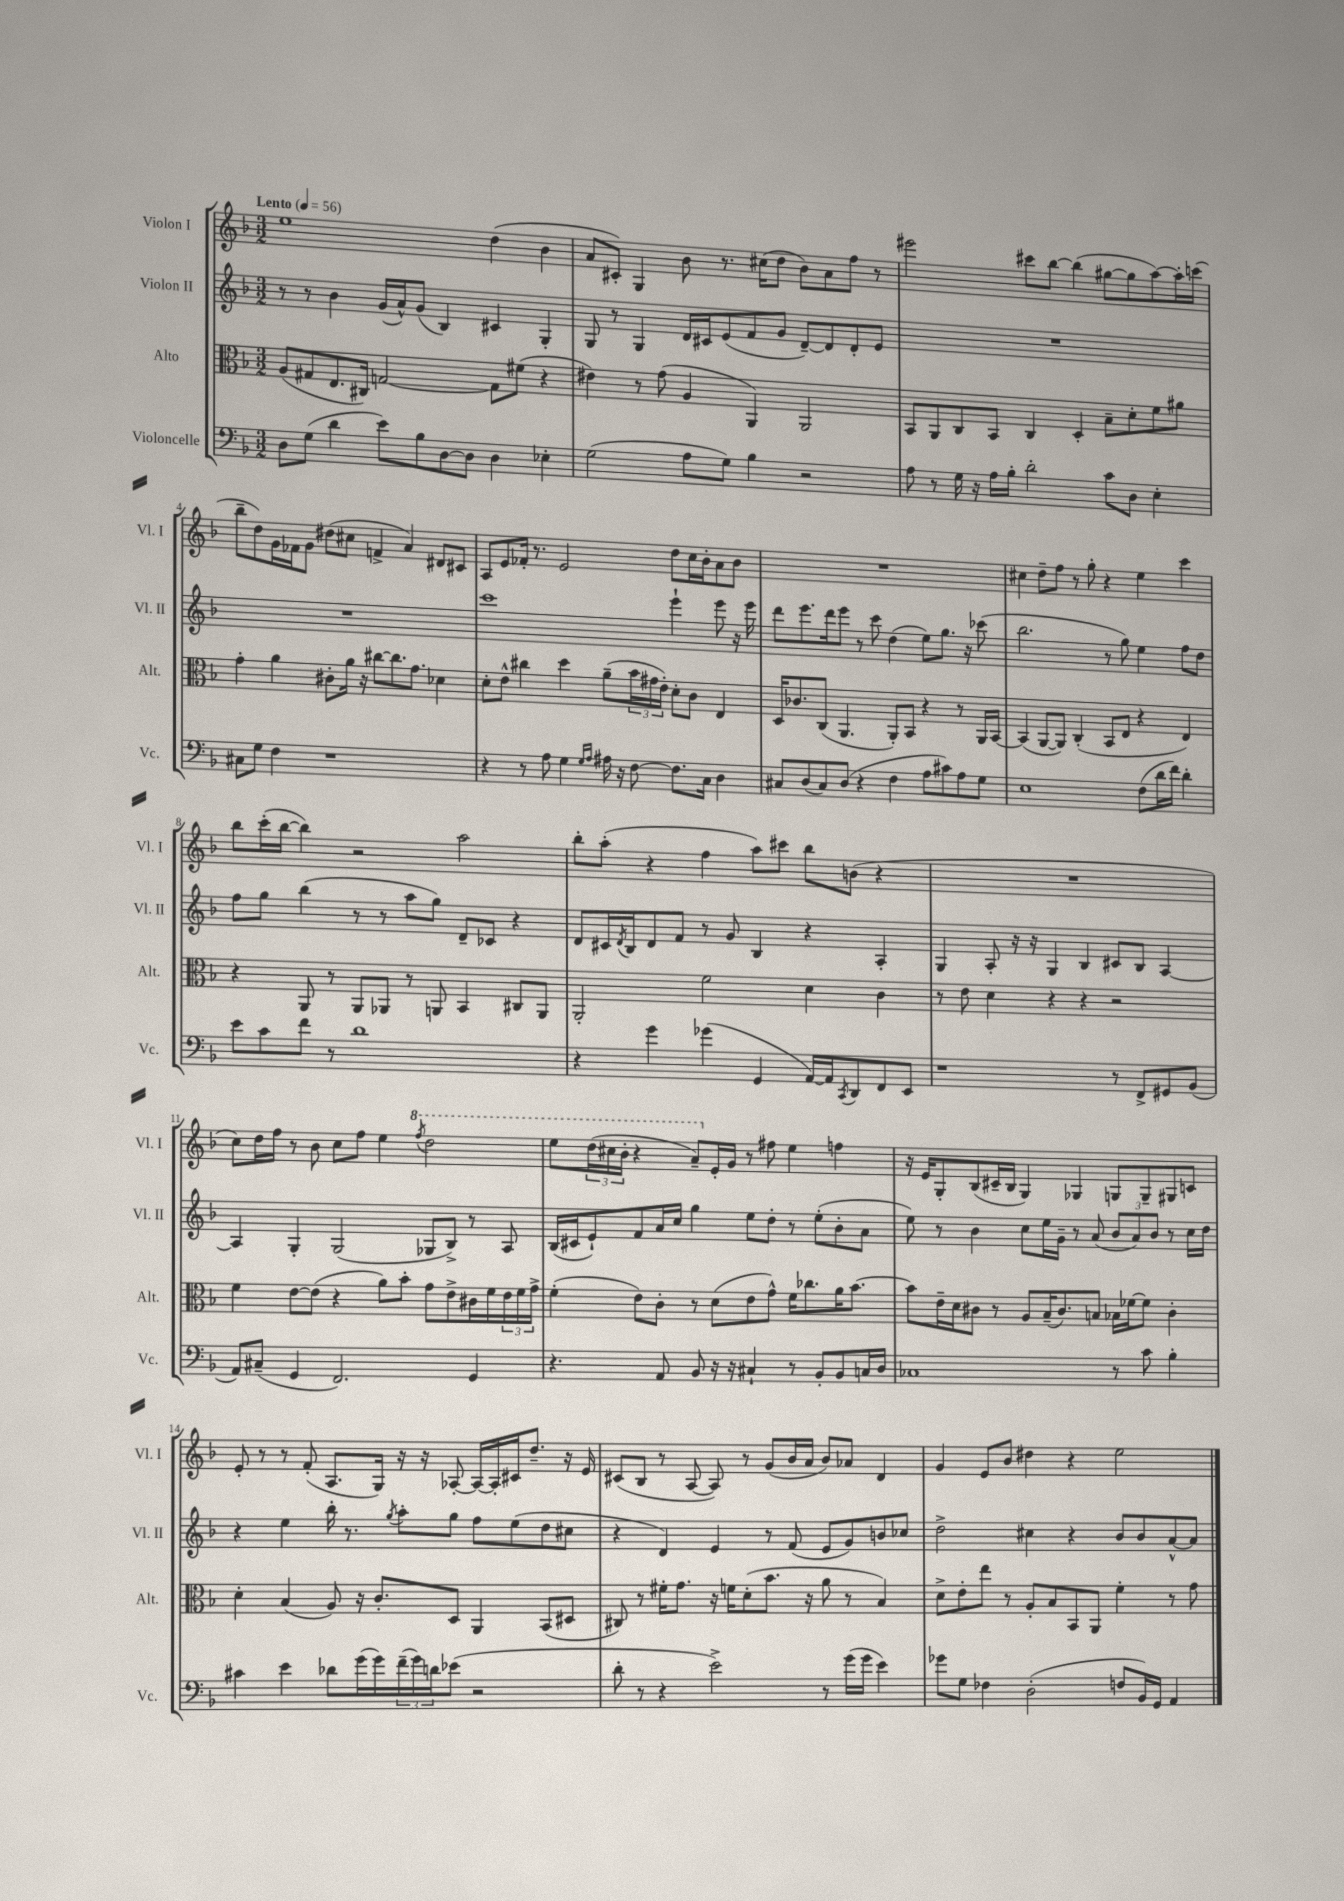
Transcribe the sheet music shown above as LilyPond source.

<<
\new StaffGroup <<
\new Staff = "s0" \with { instrumentName = "Violon I" shortInstrumentName = "Vl. I" } {
    \clef treble \key f \major \numericTimeSignature \time 3/2 \tempo "Lento" 4 = 56
    e''1 d''4( bes'4 |
    a'8 cis'8-.) g4 bes'8 r8. cis''16( d''8 bes'8) a'8 f''8 r8 |
    eis'''2 cis'''8 bes''8~ bes''4( gis''8~ gis''8 a''8~) a''16-. c'''16( |
    bes''8-- d''8) g'16 fes'16 g'8 dis''8( cis''8 f'4-> a'4) dis'8 cis'8 |
    a8 e'8 fes'16-. r8. e'2 d''8 c''16 bes'16-. a'8 bes'8 |
    R1. |
    cis''4 d''8-- f''8 r8 g''8-. r4 e''4 c'''4 |
    bes''8 c'''16-.( bes''16~ bes''4) r2 a''2 |
    bes''8-. a''8-.( r4 f''4 a''8) cis'''8 bes''8 b'8( r4 |
    R1. |
    c''8) d''16 f''16 r8 bes'8 c''8 f''8 e''4 \ottava #1 \acciaccatura { f'''8 } d'''2 |
    e'''8 \tuplet 3/2 { d'''16( cis'''16 bes''16-. } r4 a''8--) \ottava #0 e'16-. g'16 r8 fis''8 e''4 f''4 |
    r16 e'16 g8-. bes8( cis'16-- bes16 g4) ges4 g8 g8-- gis8 c'8 |
    e'8-. r8 r8 f'8-.( a8. g16) r16 r16 aes8~-. aes16~ aes16-. cis'16 d''8.-- r16 e'16 |
    cis'8( bes8 r8 a8~ a8) r8 g'8( bes'16 a'16 bes'8) aes'8 d'4 |
    g'4 e'8 bes'8 dis''4 r4 e''2 \bar "|." |
}
\new Staff = "s1" \with { instrumentName = "Violon II" shortInstrumentName = "Vl. II" } {
    \clef treble \key f \major \numericTimeSignature \time 3/2
    r8 r8 bes'4 g'16( a'16-^) g'8( bes4) cis'4 g4-. |
    g8 r8 g4 d'16 cis'16 e'8( f'8 g'8 d'8~--) d'8 d'8-. e'8 |
    R1. |
    R1. |
    c'''1 e'''4-! e'''8 r16 e'''16 |
    d'''8 e'''8. d'''16 e'''8 r8 c'''8 d''4( e''8) g''8. r16 ces'''8( |
    bes''2. r8 g''8) e''4 f''8 d''8 |
    f''8 g''8 bes''4( r8 r8 a''8 g''8) d'8-- ces'8 r4 |
    d'8 cis'16 \acciaccatura { d'8 } bes16 d'8 f'8 r8 g'8 bes4 r4 a4-. |
    g4 a8-. r16 r16 g4 bes4 cis'8 bes8 a4~ |
    a4 g4-. g2( ges8 bes8->) r8 a8 |
    bes16( cis'16 e'8-!) f'8 a'16 c''16 g''4 e''8 d''8-. r8 e''8-.( bes'8-. a'8 |
    e''8) r8 bes'4 c''8 e''16 g'16-- r8 a'8( \tuplet 3/2 { bes'8 a'8) bes'8 } r8 c''16 d''16 |
    r4 e''4 bes''16-. r8. \acciaccatura { g''8 } a''8-. g''8 f''8 e''8( d''8 cis''8 |
    r4 d'4) e'4 r8 f'8( e'8 g'8) b'8 ces''8 |
    d''2-> cis''4 r4 bes'8 bes'8 a'8~-^ a'8 \bar "|." |
}
\new Staff = "s2" \with { instrumentName = "Alto" shortInstrumentName = "Alt." } {
    \clef alto \key f \major \numericTimeSignature \time 3/2
    a8( gis8 e8. cis16) g2~ g8 fis'8( r4 |
    eis'4) r8 g'8( a4 a,4) a,2 |
    bes,8 a,8 c8 bes,8 c4 d4-. bes8-- d'8-. f'8 ais'8 |
    g'4-. a'4 cis'8-. a'16 r16 cis''8~ cis''8. g'8. des'4 |
    d'8-. e'8-^ cis''4 d''4 a'8--( \tuplet 3/2 { bes'16 gis'16 e'16-.) } d'8-. c'8 e4 |
    d16 ces'8. c8( a,4. a,8-.) bes,8 r4 r8 a,16 bes,16~ |
    bes,4( a,8~ a,8) c4-.( bes,8 e8 r4 e4) |
    r4 a,8 r8 a,8 aes,8 r8 a,8 bes,4 cis8 a,8 |
    a,2-. f'2 d'4 c'4 |
    r8 e'8 d'4 r4 r4 r2 |
    f'4 e'8~ e'8( r4 a'8) bes'8-. g'8 e'8-> cis'16 f'16 \tuplet 3/2 { e'16 f'16 g'16-> } |
    f'4-.( e'8) c'8-. r8 d'8( e'8 g'8-^) f'16 ces''8. a'16 bes'8.~ |
    bes'8 e'16-- d'16 cis'8 r8 a8 bes16--( cis'8.) b8 bes16 fes'16~ fes'8 cis'4-. |
    d'4-. bes4( a8) r16 c'8.-. d8 a,4 bes,8( dis8 |
    cis8) r8 fis'16-. g'8. r16 f'16 d'8-.( bes'8. r16 a'8 r8 bes4) |
    d'8-> e'8-. e''8 r8 a8-. bes8 bes,8 a,8 f'4-. r8 g'8 \bar "|." |
}
\new Staff = "s3" \with { instrumentName = "Violoncelle" shortInstrumentName = "Vc." } {
    \clef bass \key f \major \numericTimeSignature \time 3/2
    d8 g8( d'4 e'8) bes8 d8~ d8 d4 ees4-. |
    g2( a8 g8) bes4 r2 |
    a8 r8 g16 r16 a16 bes16-. d'2-. c'8 d8 e4-. |
    cis8 g8 f4 r1 |
    r4 r8 a8 g4 \grace { g16 a16 } ais16 r16 f8~ f8. c16 d4 |
    cis8 d8( cis8) d8( r4 f4 a8 cis'8) a8 g8 |
    e1 f8( d'16 f'16) d'4-. |
    e'8 c'8 f'8 r8 d'1 |
    r4 g'4 ges'4( g,4 a,16~) a,16 \acciaccatura { c,8 } d,8 f,8 e,8 |
    r1 r8 f,8-> gis,8 bes,8( |
    a,8) cis8--( g,4 f,2.) g,4 |
    r4. a,8 bes,8 r16 r16 cis4-! r8 bes,8-. bes,8 c16 d16 |
    ces1 r8 c'8 bes4-. |
    cis'4 e'4 des'8 g'16( g'16) \tuplet 3/2 { f'16--( g'16) d'16 } ees'8( r2 |
    d'8-. r8 r4 e'2->) r8 g'16( g'16 e'4) |
    ges'8 g8 fes4 d2-.( f8 bes,16) g,16 a,4 \bar "|." |
}
>>
>>
